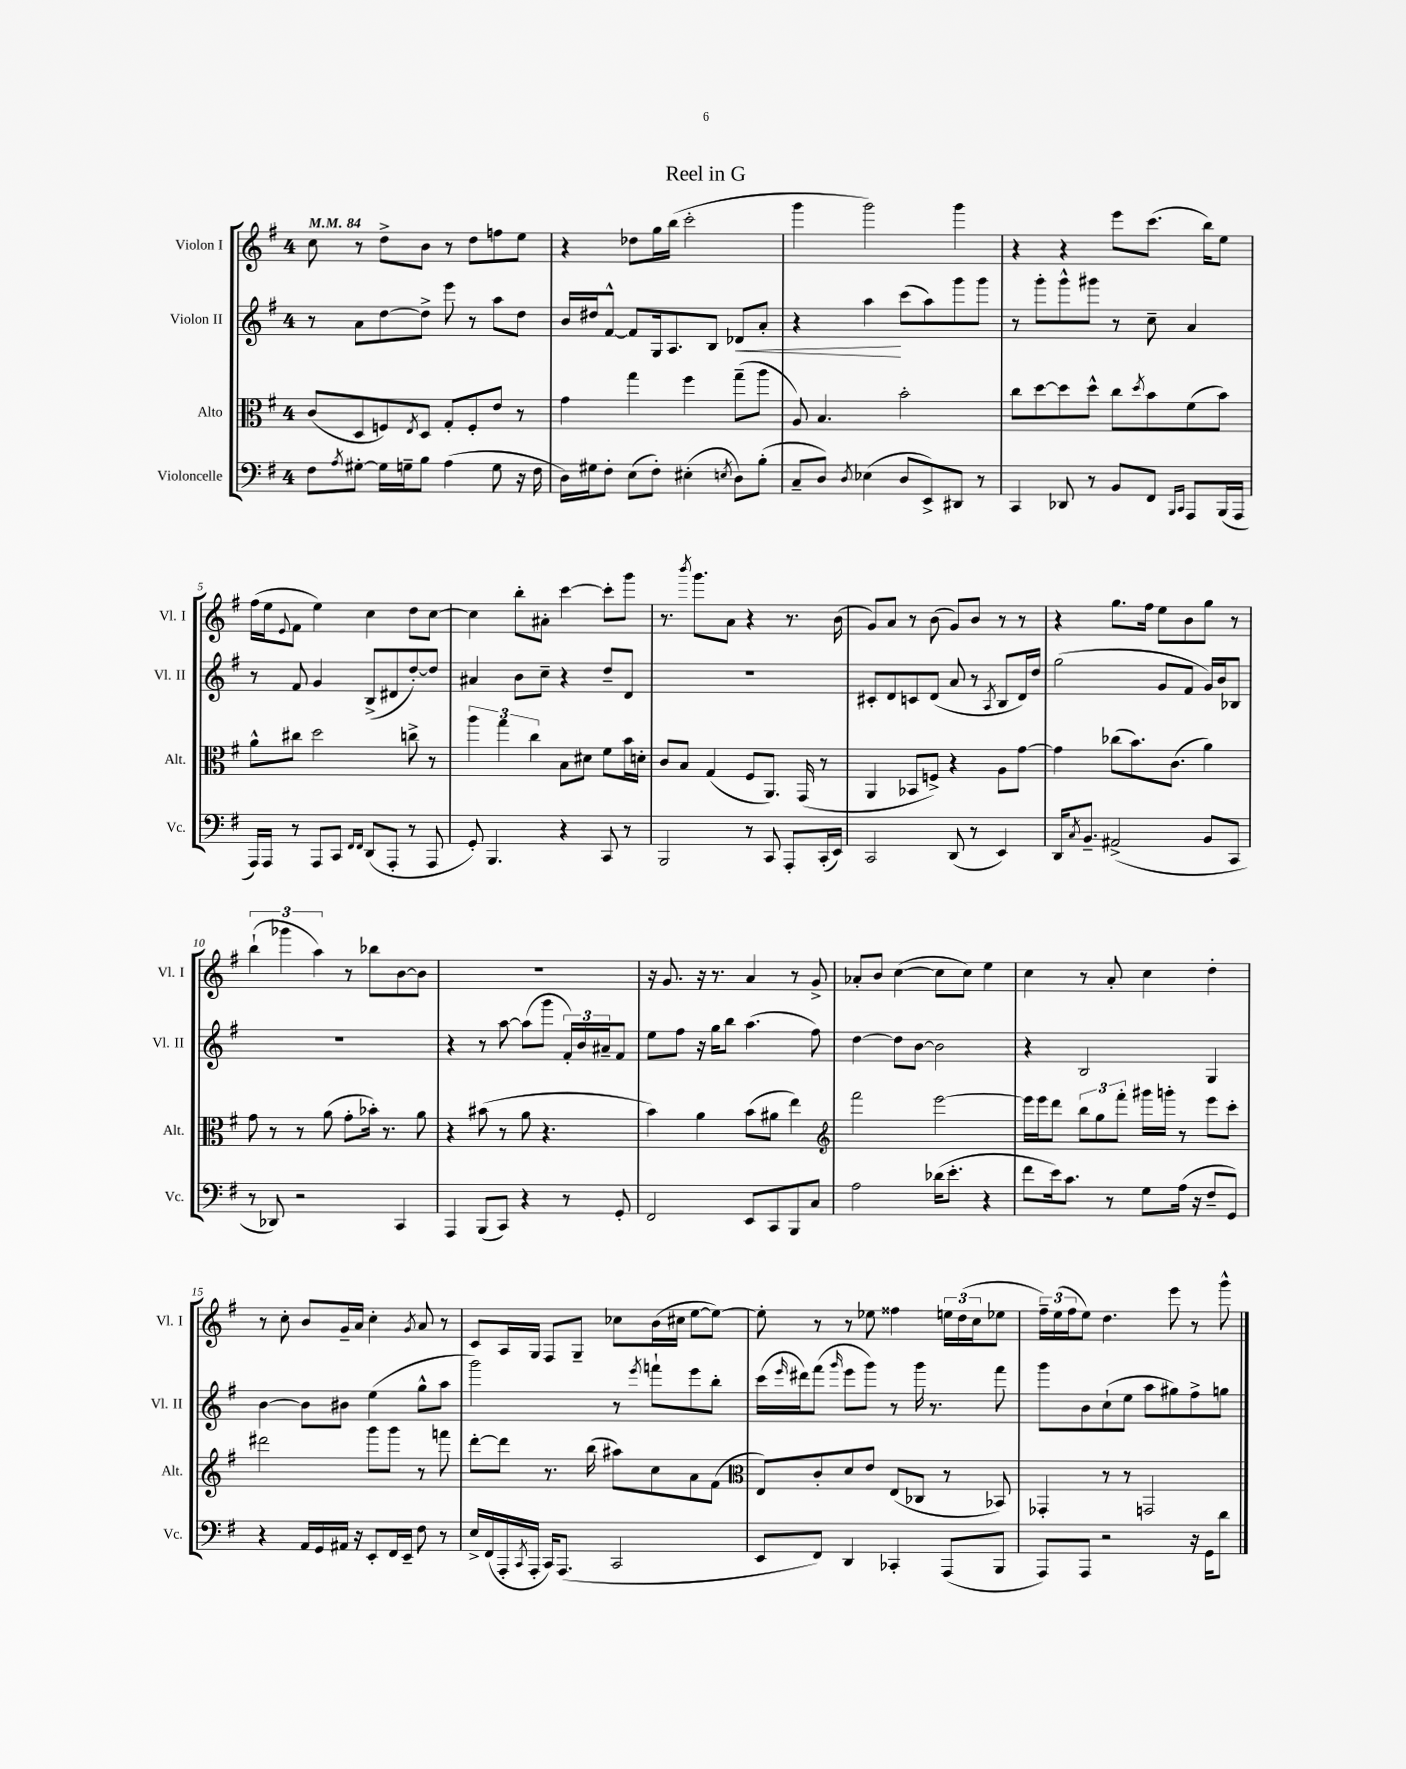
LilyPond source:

\header { title = "Reel in G" }
<<
\new StaffGroup <<
\new Staff = "s0" \with { instrumentName = "Violon I" shortInstrumentName = "Vl. I" } {
    \clef treble \key g \major \once \override Staff.TimeSignature.style = #'single-digit \time 4/4 \tempo 4 = 84
    c''8 r8 d''8-> b'8 r8 d''8 f''8 e''8 |
    r4 des''8 g''16 b''16( c'''2-. |
    g'''4 g'''2) g'''4 |
    r4 r4 e'''8 c'''8.( b''16) e''8 |
    fis''16( e''16 \appoggiatura { e'8 } fis'8 e''4) c''4 d''8 c''8~ |
    c''4 b''8-. ais'8-. c'''4~ c'''8-. g'''8 |
    r8. \acciaccatura { b'''8 } g'''8. a'8 r4 r8. b'16( |
    g'8) a'8 r8 b'8( g'8) b'8 r8 r8 |
    r4 g''8. fis''16 e''8 b'8 g''8 r8 |
    \tuplet 3/2 { b''4-!( ges'''4 a''4) } r8 bes''8 b'8~ b'8 |
    R1 |
    r16 g'8. r16 r8. a'4 r8 g'8-> |
    aes'8-. b'8 c''4~( c''8 c''8) e''4 |
    c''4 r8 a'8-. c''4 d''4-. |
    r8 c''8-. b'8 g'16-- a'16 c''4-. \acciaccatura { g'8 } a'8 r8 |
    c'8 a16 g16 fis8 g8-- ces''8 b'16( cis''16 e''8~ e''8~) |
    e''8-. r8 r8 ees''8 fisis''4 \tuplet 3/2 { e''16 d''16( c''16 } ees''8 |
    \tuplet 3/2 { fis''16--) e''16( fis''16 } e''8) d''4. e'''8 r8 g'''8-^ \bar "|." |
}
\new Staff = "s1" \with { instrumentName = "Violon II" shortInstrumentName = "Vl. II" } {
    \clef treble \key g \major \once \override Staff.TimeSignature.style = #'single-digit \time 4/4
    r8 a'8 d''8~ d''8-> e'''8 r8 a''8 d''8 |
    b'16 dis''16 fis'8~-^ fis'8 g16 a8. b8 des'8\< a'8-. |
    r4 a''4\! c'''8( a''8) g'''8 g'''8 |
    r8 g'''8-. g'''8-^ gis'''8 r8 c''8-- a'4 |
    r8 fis'8 g'4 b8->( dis'8 d''8~-.) d''8 |
    ais'4 b'8 c''8-- r4 d''8-- d'8 |
    R1 |
    cis'8-. d'8 c'8 d'8( a'8 r8 \acciaccatura { a8 } b8 d'16) d''16 |
    g''2( g'8 fis'8 g'16) b'16 bes8 |
    R1 |
    r4 r8 a''8~ a''8( g'''8 \tuplet 3/2 { fis'16-.) b'16 ais'16-- } fis'8 |
    e''8 fis''8 r16 g''16 b''8 a''4.( fis''8) |
    d''4~ d''8 b'8~ b'2 |
    r4 b2 g4 |
    b'4~ b'8 bis'8 e''4( g''8-^ a''8 |
    g'''2) r8 \acciaccatura { e'''8 } f'''8-! e'''8 b''8-. |
    c'''16( \grace { e'''16 } dis'''16) fis'''8( \grace { g'''16 } e'''8 g'''8) r8 g'''16 r8. fis'''8 |
    g'''8 b'8 c''8-!( e''8 a''8 gis''8) fis''8-> g''8 \bar "|." |
}
\new Staff = "s2" \with { instrumentName = "Alto" shortInstrumentName = "Alt." } {
    \clef alto \key g \major \once \override Staff.TimeSignature.style = #'single-digit \time 4/4
    c'8( d8 f8) \acciaccatura { e8 } d8 g8-. f8-. e'8 r8 |
    g'4 g''4 fis''4 g''8--( a''8 |
    a8) b4. b'2-. |
    c''8 d''8~ d''8 d''8-^ c''8 \acciaccatura { d''8 } b'8 fis'8( b'8) |
    a'8-^ cis''8 d''2 c''8-> r8 |
    \tuplet 3/2 { a''4 g''4 c''4 } b8 dis'8 fis'8 b'16 d'16-. |
    c'8 b8 g4( fis8 a,8.) g,16( r8 |
    a,4 bes,8 f8->) r4 a8 g'8~ |
    g'4 ces''8( b'8.) c'8.( a'4) |
    g'8 r8 r8 a'8( g'8-. bes'16-.) r8. a'8 |
    r4 bis'8( r8 a'8 r4. |
    b'4) a'4 b'8( ais'8 e''4) |
    \clef treble fis'''2 e'''2~ |
    e'''16 e'''16 d'''8 \tuplet 3/2 { b''8 g''8 fis'''8-. } gis'''16 g'''16-. r8 e'''8 c'''8-. |
    dis'''2 g'''8 g'''8 r8 f'''8 |
    d'''8~-. d'''8 r8. b''16( ais''8) c''8 a'8 fis'8( |
    \clef alto e8) c'8-. d'8 e'8 e8( ces8 r8 bes,8) |
    ges,4-. r8 r8 g,2 \bar "|." |
}
\new Staff = "s3" \with { instrumentName = "Violoncelle" shortInstrumentName = "Vc." } {
    \clef bass \key g \major \once \override Staff.TimeSignature.style = #'single-digit \time 4/4
    fis8 \acciaccatura { a8 } gis8~-. gis16 g16-- b8 a4( g8 r16 fis16 |
    d16) gis16 fis8-. e8( fis8-.) eis4-.( \acciaccatura { e8 } d8) b8-.( |
    c8-- d8) \acciaccatura { d8 } ees4( d8 e,8->) dis,8 r8 |
    c,4 des,8 r8 b,8 fis,8 \grace { b,,16 c,16 } a,,8 b,,16( a,,16 |
    a,,16) a,,16 r8 a,,8 c,8 \grace { fis,16 fis,16 } d,8( a,,8-. r8 a,,8 |
    g,8-.) b,,4. r4 c,8 r8 |
    b,,2 r8 c,8 a,,8-. c,16-.( e,16) |
    c,2 d,8( r8 e,4) |
    d,16 \acciaccatura { c8 } b,8.-- ais,2->( b,8 c,8 |
    r8 des,8) r2 c,4 |
    a,,4 b,,8( c,8) r4 r8 g,8-. |
    fis,2 e,8 c,8 b,,8 c8 |
    a2 des'16( e'8.-. r4 |
    fis'8 e'16) c'8. r8 g8 a16( r16 fis8-- g,8) |
    r4 a,16 g,16 ais,16 r16 e,8-. fis,16 e,16-- fis8 r8 |
    e16-> fis,16( a,,16-. \acciaccatura { c,8 } a,,16-. c,16) a,,8.( c,2 |
    e,8 fis,8) d,4 ces,4-. a,,8( b,,8 |
    a,,8) a,,8 r2 r16 g,16 d'8 \bar "|." |
}
>>
>>
